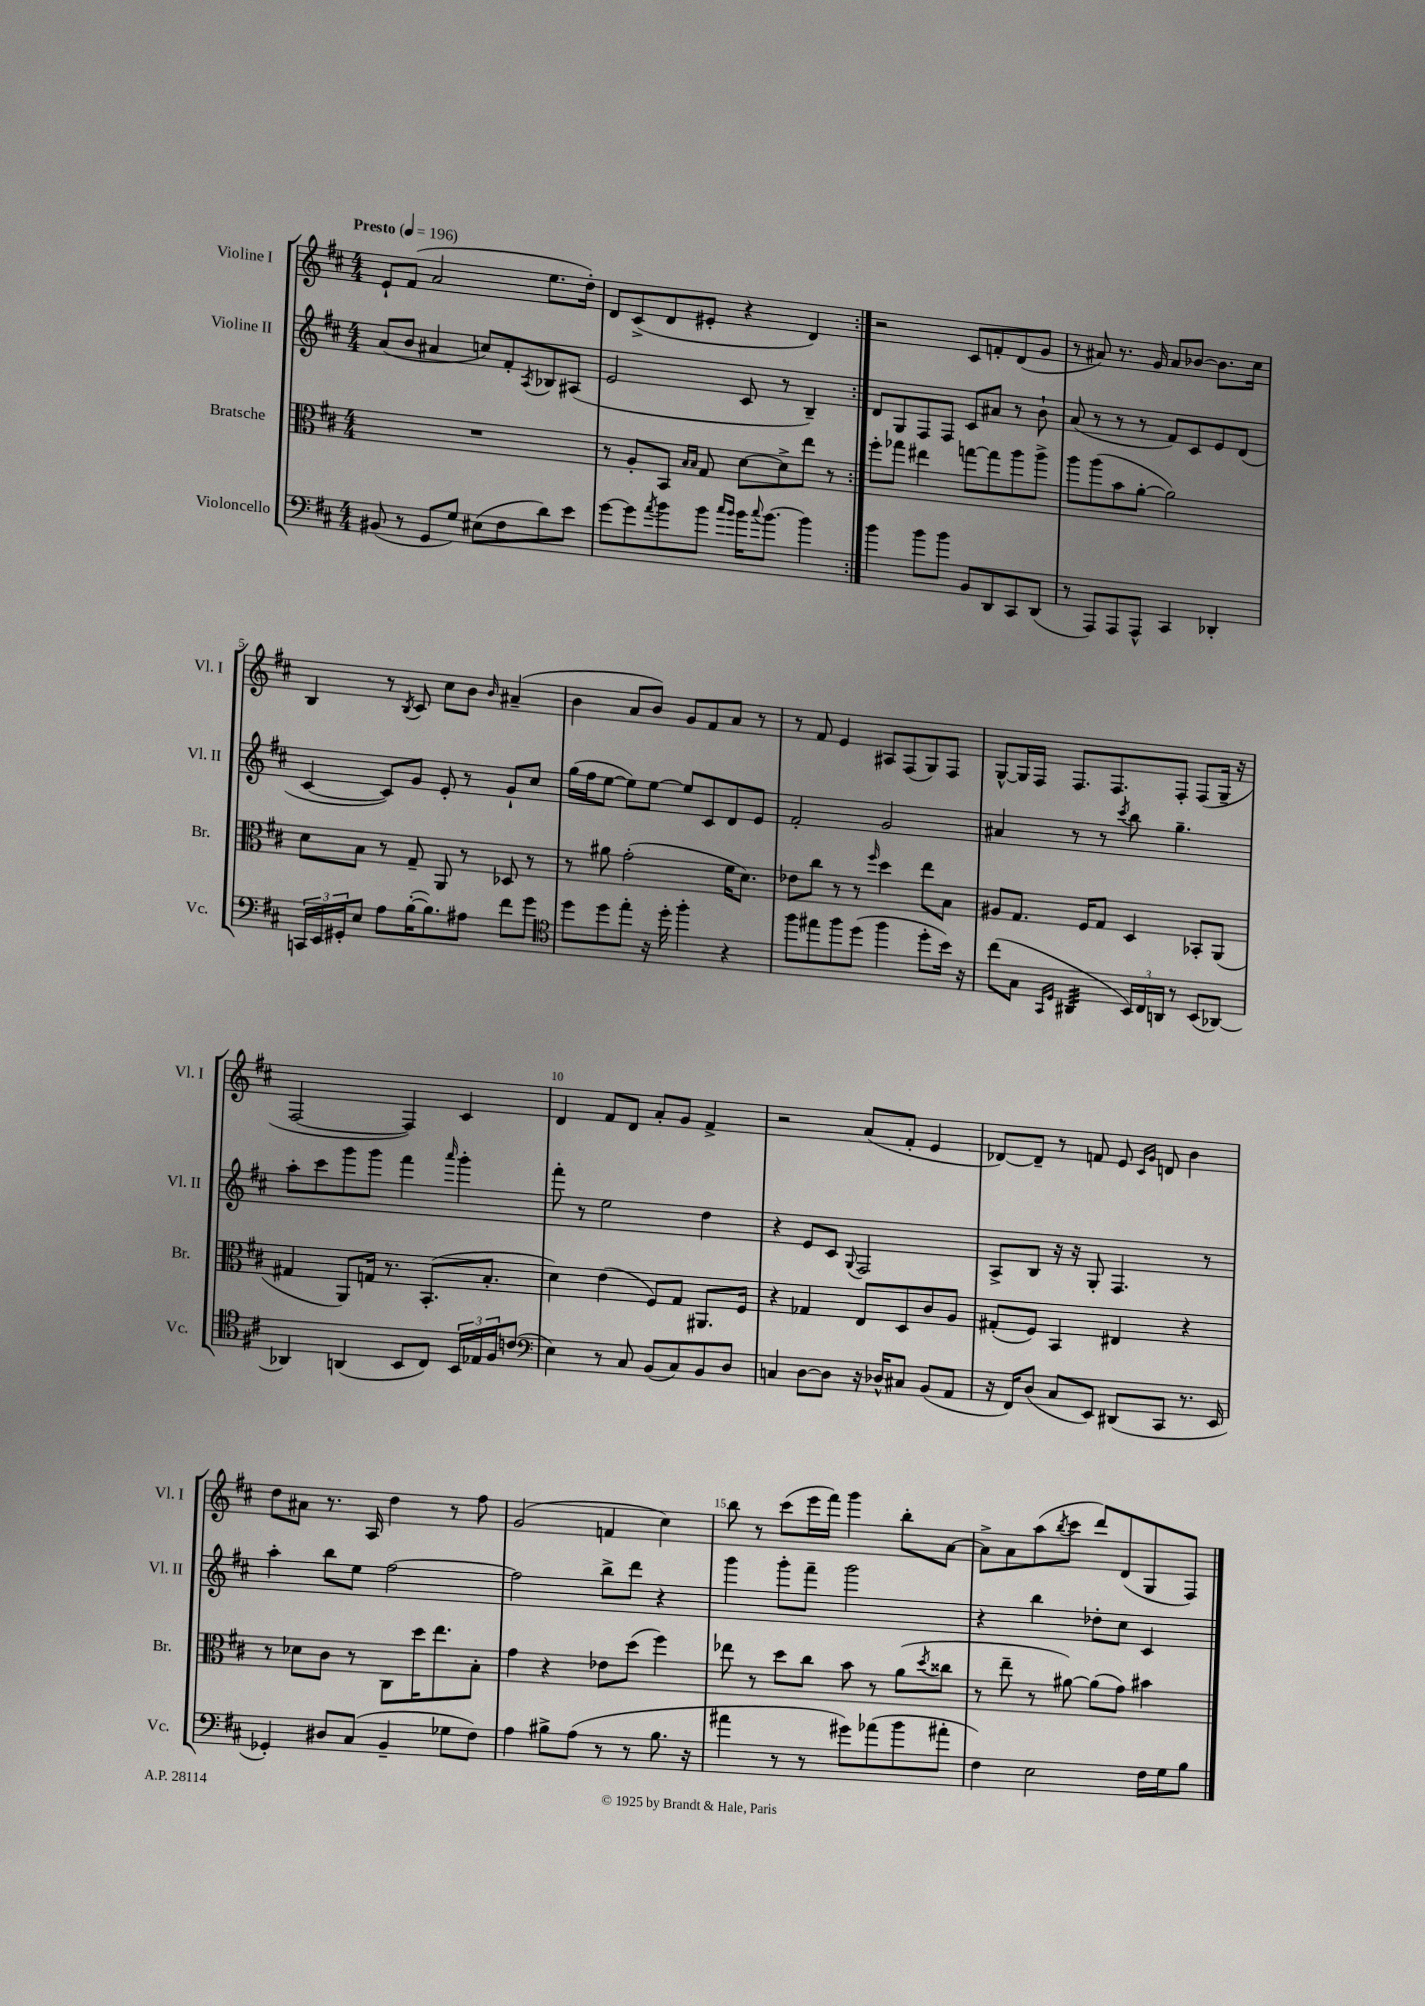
<<
\new StaffGroup <<
\new Staff = "s0" \with { instrumentName = "Violine I" shortInstrumentName = "Vl. I" } {
    \clef treble \key d \major \numericTimeSignature \time 4/4 \tempo "Presto" 4 = 196
    \repeat volta 2 { e'8-! fis'8( a'2 e''8. d''16-.) |
    d'8 cis'8->( d'8 eis'8-. r4 d'4) | }
    r2 cis'8 f'8-. d'8( g'8 |
    r8 ais'8) r8. g'16 ais'8 bes'8~ bes'8. cis''16 |
    b4 r8 \acciaccatura { b8 } cis'8 cis''8 b'8 \grace { b'16 } ais'4--( |
    b'4 a'8 b'8) g'8 fis'8 a'8 r8 |
    r8 fis'8 e'4 ais8 fis8( g8) fis8 |
    g8~-^ g16 fis16 fis8. fis8. fis8-. fis8( g16-- r16 |
    fis2~ fis4) cis'4 |
    d'4 fis'8 d'8 a'8-. g'8 fis'4-> |
    r2 a'8( fis'8-. e'4 |
    des'8~) des'8-- r8 f'8 e'8 \grace { cis'16 g'16 } d'8 b'4 |
    d''8 ais'8 r8. a16 d''4 r8 fis''8 |
    g'2( f'4 cis''4) |
    b''8 r8 cis'''8( e'''16 fis'''16) g'''4 b''8-. a'8~ |
    a'8-> a'8 a''8( \acciaccatura { b''8 } cis'''8 d'''8) d'8( g8 fis8) \bar "|." |
}
\new Staff = "s1" \with { instrumentName = "Violine II" shortInstrumentName = "Vl. II" } {
    \clef treble \key d \major \numericTimeSignature \time 4/4
    \repeat volta 2 { a'8( b'8 ais'4 c''8) fis'8-. \acciaccatura { a8 } bes8 ais8( |
    e'2 cis'8 r8 b4--) | }
    d'8 g8 fis8 fis8 cis'8 ais'8 r8 b'8-! |
    a'8( r8 r8 r8 fis'8) cis'8 e'8 d'8( |
    cis'4~ cis'8) g'8 e'8-. r8 g'8-! cis''8 |
    g''16( fis''16 e''8~ e''8) e''8~ e''8 cis'8 d'8 e'8 |
    fis'2-. g'2 |
    ais'4 r8 r8 \acciaccatura { cis'''8 } b''8 g''4.-- |
    a''8-. cis'''8 g'''8 g'''8 fis'''4 \grace { a'''16 } g'''4-. |
    fis'''8-. r8 e''2 d''4 |
    r4 e'8 cis'8 \appoggiatura { g8 } fis2 |
    a8-> b8 r16 r16 g8-. fis4. r8 |
    a''4-. b''8 e''8 fis''2~ |
    fis''2 b''8-> d'''8 r4 |
    g'''4 g'''8-. fis'''8-- g'''2 |
    r4 b''4 des''8-. cis''8 cis'4 \bar "|." |
}
\new Staff = "s2" \with { instrumentName = "Bratsche" shortInstrumentName = "Br." } {
    \clef alto \key d \major \numericTimeSignature \time 4/4
    \repeat volta 2 { R1 |
    r8 a8-. b,8 \grace { b16 b16 } g8 d'8~ d'8-> e''8 r8 | }
    fis''8-. ges''8 eis''4 g''8~ g''8 a''8 a''8-> |
    a''8 a''8( b'8 a'8~-. a'2) |
    d'8 b8 r8 g8-- a,8 r8 des8 r8 |
    r8 ais'8 g'2-.( fis'16 d'8.) |
    ees'8 cis''8 r8 r8 \grace { fis''16 } d''4 e''8 b8 |
    ais8 g8. fis16 g8 d4 bes,8-. a,8( |
    gis4 a,8) g16 r8. b,8.-.( b8.-. |
    d'4) e'4( fis8) g8 ais,8. fis16 |
    r4 ges4 e8 d8 cis'8 a8 |
    gis8-.( fis8) b,4 eis4 r4 |
    r8 des'8 cis'8 r8 cis8 d''16 e''8. b8-. |
    g'4 r4 ees'8 d''8( fis''4) |
    ees''8 r8 d''8 cis''8 b'8 r8 a'8( \acciaccatura { d''8 } cisis''8 |
    r8 e''8-- r8 ais'8~) ais'8( g'8) bis'4 \bar "|." |
}
\new Staff = "s3" \with { instrumentName = "Violoncello" shortInstrumentName = "Vc." } {
    \clef bass \key d \major \numericTimeSignature \time 4/4
    \repeat volta 2 { bis,8( r8 g,8 g8) eis8( fis8 d'8) e'8 |
    g'8~ g'8 \acciaccatura { a'8 } b'8 b'8 \grace { cis''16 b'16 } b'16 \appoggiatura { cis''8 } b'8.~ b'4 | }
    b'4 b'8 b'8 b,8 d,8 cis,8 d,8( |
    r8 a,,8) a,,8 a,,8-^ cis,4 des,4-. |
    \tuplet 3/2 { c,16 e,16 gis,16-. } e8 a8 b16~-.( b8.) ais8 fis'8 g'8 |
    \clef tenor d''8 d''8 e''8-. r16 d''16-. fis''4-. r4 |
    fis''8 eis''8 fis''8 d''8( fis''4 d''8-. b'16) r16 |
    cis''8( g8 \grace { g,16 d16 } ais,4:32 \tuplet 3/2 { b,16) cis16 a,16 } r8 b,8( aes,8~) |
    aes,4 a,4( b,8 cis8) \tuplet 3/2 { b,16 ees16 fis16 } c'8( |
    \clef bass e4) r8 cis8 b,8( cis8) b,8 d8 |
    c4 d8~ d8 r16 des16-^ cis8 b,8( a,8 |
    r16 fis,16) d8( cis8 e,8) dis,8( cis,8 r8. e,16 |
    ges,4-.) dis8 cis8( b,4-- ges8 fis8) |
    a4 bis8-> a8( r8 r8 bis8. r16 |
    ais'4 r8 r8 gis'8) aes'8( b'8 ais'8-. |
    fis4) e2 fis16 g16 b8 \bar "|." |
}
>>
>>
\layout { \context { \Score \override BarNumber.break-visibility = ##(#f #t #t) barNumberVisibility = #(every-nth-bar-number-visible 5) } }
